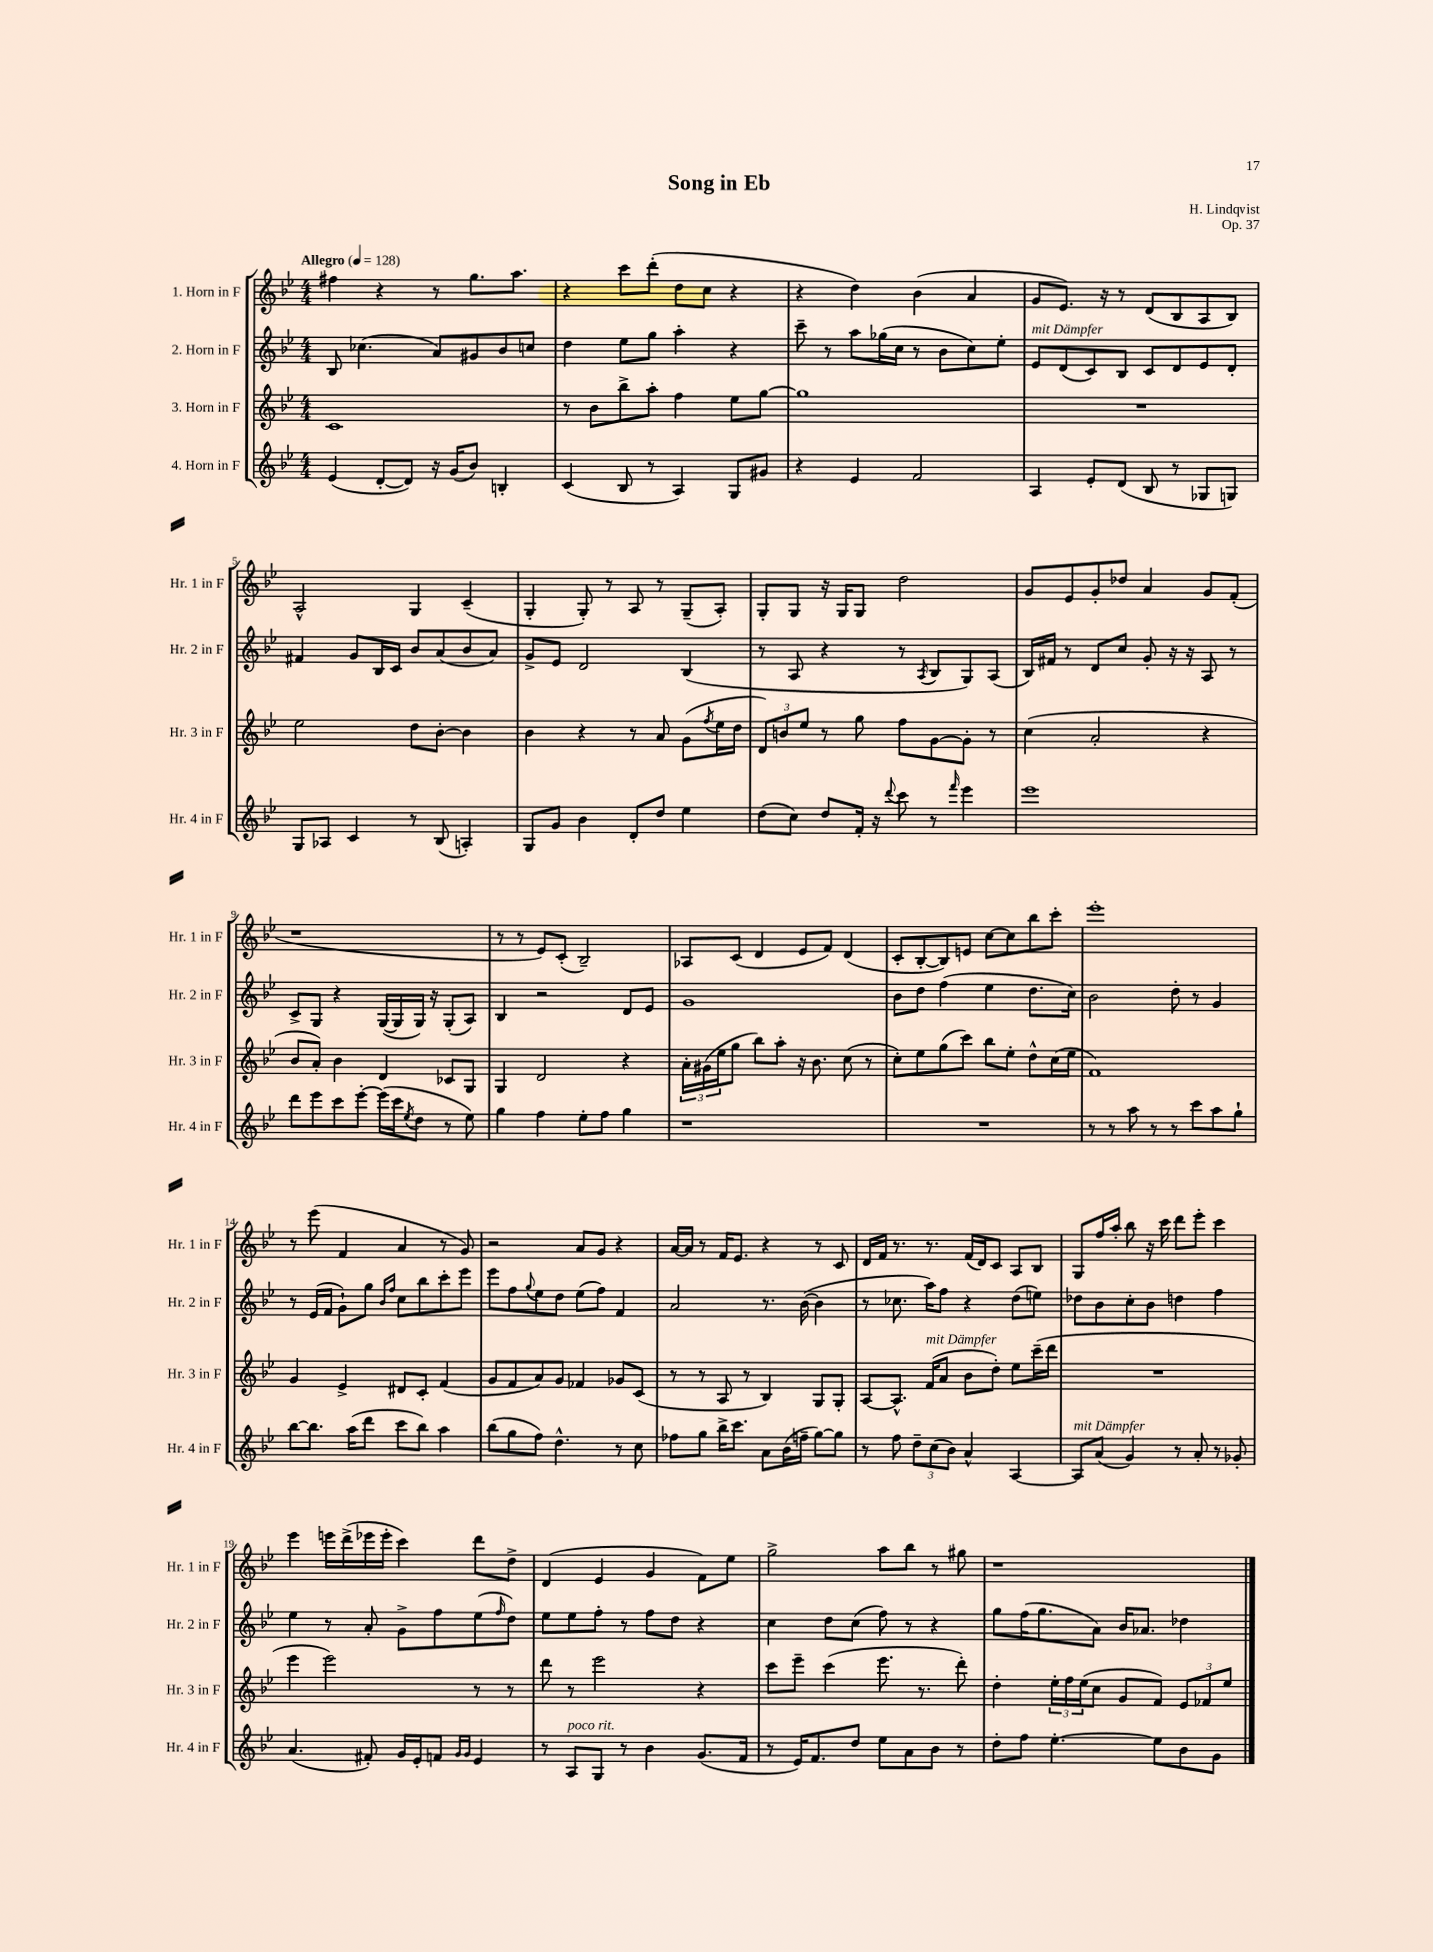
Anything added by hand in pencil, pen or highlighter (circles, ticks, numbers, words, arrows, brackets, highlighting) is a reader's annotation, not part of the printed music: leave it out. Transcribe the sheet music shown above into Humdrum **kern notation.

**kern	**kern	**kern	**kern
*staff4	*staff3	*staff2	*staff1
*clefG2	*clefG2	*clefG2	*clefG2
*k[b-e-]	*k[b-e-]	*k[b-e-]	*k[b-e-]
*M4/4	*M4/4	*M4/4	*M4/4
*MM128	*MM128	*MM128	*MM128
(4e-	1c	8B-	4ff#
.	.	(4.cc-	.
[8d'	.	.	4r
8d])	.	.	.
16r	.	8a)	8r
(16g	.	.	.
8b-)	.	8g#	8.gg
4B'	.	8b-	.
.	.	.	8.aa
.	.	8cc	.
=	=	=	=
(4c	8r	4dd	4r
.	8b-	.	.
8B-	8bb-^	8ee-	8ccc
8r	8aa'	8gg	(8ddd'
4A)	4ff	4aa'	8dd
.	.	.	8cc
8G	8ee-	4r	4r
8g#	[8gg	.	.
=	=	=	=
4r	1gg]	8ccc~	4r
.	.	8r	.
4e-	.	8aa	4dd)
.	.	(16gg-	.
.	.	16cc	.
2f	.	8r	(4b-
.	.	8b-	.
.	.	8cc)	4a
.	.	8ee-'	.
=	=	=	=
4A	1r	8e-	8g
.	.	(8d	8.e-)
8e-'	.	8c)	.
.	.	.	16r
(8d	.	8B-	8r
8B-	.	8c	(8d
8r	.	8d	8B-
8G-	.	8e-	8A
8G)	.	8d'	8B-)
=	=	=	=
8G	2ee-	4f#	2A^^
8A-	.	.	.
4c	.	8g	.
.	.	16B-	.
.	.	16c	.
8r	8dd	8b-	4G
(8B-	[8b-'	(8a	.
4A')	4b-]	8b-	(4c~
.	.	8a)	.
=	=	=	=
8G	4b-	8g^	4G'
8g	.	8e-	.
4b-	4r	2d	8G')
.	.	.	8r
8d'	8r	.	8A
8dd	8a	.	8r
4ee-	(8g	(4B-	(8G~
.	8qff	.	.
.	16ee-	.	8A')
.	16dd	.	.
=	=	=	=
(8dd	12d)	8r	8G'
.	12b	.	.
8cc)	.	8A	8G
.	12ee-	.	.
8dd	8r	4r	16r
.	.	.	16G
16f'	8gg	.	8G
16r	.	.	.
8qqddd	.	.	.
8ccc	8ff	8r	2dd
.	.	8qA	.
8r	[8g	8B-	.
16qqfff	.	.	.
4eee-	8g']	8G)	.
.	8r	(8A	.
=	=	=	=
1eee-	(4cc	16B-)	8g
.	.	16f#	.
.	.	8r	8e-
.	2a'	8d	8g'
.	.	8cc	8dd-
.	.	8g'	4a
.	.	16r	.
.	.	16r	.
.	4r	8A	8g
.	.	8r	(8f'
=	=	=	=
8ddd	8b-	8c^	1r
8eee-	8a')	8G	.
8ccc	4b-	4r	.
[8eee-'	.	.	.
(16eee-]	4d	([16G	.
16ccc	.	16G]	.
8qee-	.	.	.
8dd	.	16G)	.
.	.	16r	.
8r	8c-	(8G'	.
8ee-)	8G	8A)	.
=	=	=	=
4gg	4G	4B-	8r
.	.	.	8r
4ff	2d	2r	8e-)
.	.	.	(8c'
8ee-'	.	.	2B-~)
8ff	.	.	.
4gg	4r	8d	.
.	.	8e-	.
=	=	=	=
1r	24a'	1g	8A-
.	(24g#	.	.
.	24ee-	.	.
.	8gg	.	(8c
.	8bb-)	.	4d
.	8aa'	.	.
.	16r	.	8e-
.	8.b-	.	.
.	.	.	8f)
.	(8cc	.	(4d
.	8r	.	.
=	=	=	=
1r	8cc')	8b-	8c'
.	8ee-	8dd	[8B-'
.	(8gg	(4ff	8B-])
.	8ccc)	.	8e
.	8bb-	4ee-	[8cc
.	8ee-'	.	8cc]
.	8dd^^	8.dd	8bb-
.	(16cc	.	8ccc'
.	16ee-	16cc)	.
=	=	=	=
8r	1f)	2b-	1eee-'
8r	.	.	.
8aa	.	.	.
8r	.	.	.
8r	.	8dd'	.
8ccc	.	8r	.
8aa	.	4g	.
8gg`	.	.	.
=	=	=	=
[8bb-	4g	8r	8r
8.bb-]	.	(16e-	(8eee-
.	.	16f	.
.	4e-^	8g`)	4f
(16aa	.	.	.
8ddd	.	8gg	.
.	.	16qqb-	.
.	.	16qqff	.
8ccc	8d#	8cc	4a
8bb-)	8c'	8bb-	.
4aa	(4f	8ccc'	8r
.	.	8eee-	8g)
=	=	=	=
(8bb-	8g	8eee-	2r
8gg	8f	8ff	.
.	.	8qqgg	.
8ff)	8a)	8ee-	.
4.dd^^	8g	8dd	.
.	4f-	(8ee-	8a
.	.	8ff)	8g
8r	8g-	4f	4r
8cc	(8c	.	.
=	=	=	=
8ff-	8r	2a	[16a
.	.	.	16a]
8gg	8r	.	8r
16bb-^	8A	.	16f
8.ccc	.	.	8.e-
.	8r	.	.
8a	4B-)	8.r	4r
(16b-	.	.	.
16ff~	.	([16b-	.
[8gg)	8G	4b-]	8r
8gg]	8G'	.	8c
=	=	=	=
8r	[8A	8r	16d
.	.	.	16f
8ff	8.A^^]	8.cc-	8.r
12dd~	.	.	.
.	(16f	16aa)	8.r
(12cc	.	.	.
.	8a	8ff	.
12b-)	.	.	.
4a^^	8b-	4r	(16f
.	.	.	16d)
.	8dd')	.	8c
[4A	8ee-	(8dd	8A
.	(16ccc~	8ee)	8B-
.	16ddd	.	.
=	=	=	=
8A]	1r	8dd-	8G
(8a	.	8b-	16ff
.	.	.	16aa'
4g)	.	8cc'	8bb-
.	.	8b-	16r
.	.	.	16ccc
8r	.	4dd	8ddd
8a'	.	.	8eee-'
8r	.	4ff	4ccc
8g-'	.	.	.
=	=	=	=
(4.a	4eee-	4ee-	4eee-
.	2eee-)	8r	16eee
.	.	.	(16ddd^
8f#')	.	8a'	16eee-
.	.	.	16eee-'
16g	.	8g^	4ccc)
16e-'	.	.	.
8f	.	8ff	.
16qqg	.	.	.
16qqg	.	.	.
4e-	8r	(8ee-	8ddd
.	.	16qqff	.
.	8r	8dd)	8dd^
=	=	=	=
8r	8ddd	8ee-	(4d
8A	8r	8ee-	.
8G	2eee-	8ff'	4e-
8r	.	8r	.
4b-	.	8ff	4g
.	.	8dd	.
(8.g	4r	4r	8f)
.	.	.	8ee-
16f	.	.	.
=	=	=	=
8r	8ccc	4cc	2gg^
16e-)	8eee-~	.	.
8.f	.	.	.
.	(4ccc	8dd	.
8dd	.	(8cc	.
8ee-	8.eee-	8ff)	8aa
8a	.	8r	8bb-
.	8.r	.	.
8b-	.	4r	8r
8r	8ddd')	.	8gg#
=	=	=	=
8dd'	4dd'	8gg	1r
8ff	.	(16ff	.
.	.	8.gg	.
[4.ee-'	24ee-'	.	.
.	24ff	.	.
.	(24ee-	.	.
.	8cc	8a)	.
.	8g	16b-	.
.	.	8.a-	.
8ee-]	8f)	.	.
8b-	12e-	4dd-	.
.	12f-	.	.
8g	.	.	.
.	12ee-	.	.
==	==	==	==
*-	*-	*-	*-
